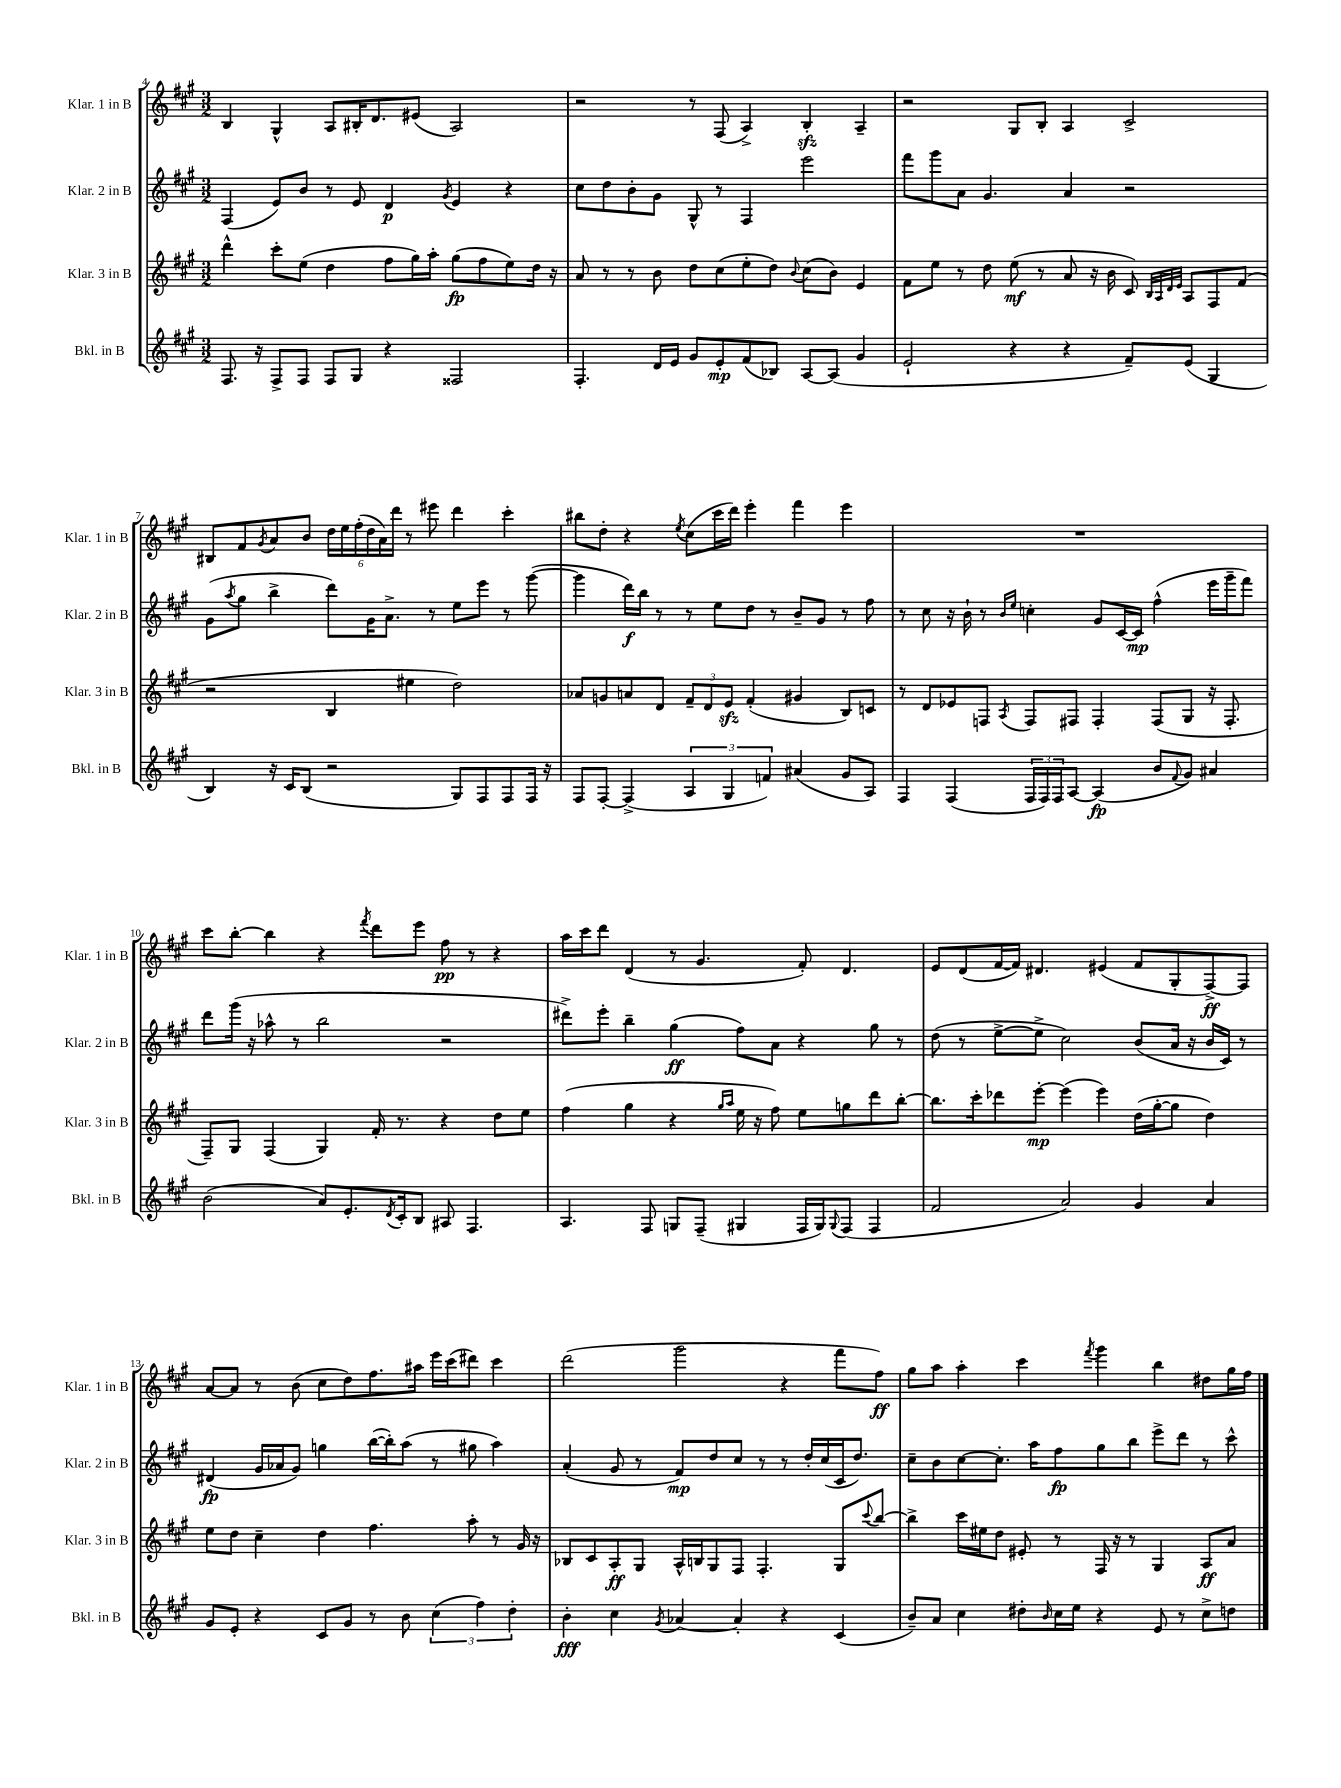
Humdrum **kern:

**kern	**dynam	**kern	**dynam	**kern	**dynam	**kern	**dynam
*part4	*part4	*part3	*part3	*part2	*part2	*part1	*part1
*staff4	*staff4	*staff3	*staff3	*staff2	*staff2	*staff1	*staff1
*I"Bkl. in B	*	*I"Klar. 3 in B	*	*I"Klar. 2 in B	*	*I"Klar. 1 in B	*
*I'Bkl. in B	*	*I'Klar. 3 in B	*	*I'Klar. 2 in B	*	*I'Klar. 1 in B	*
*clefG2	*	*clefG2	*	*clefG2	*	*clefG2	*
*k[f#c#g#]	*	*k[f#c#g#]	*	*k[f#c#g#]	*	*k[f#c#g#]	*
*M3/2	*	*M3/2	*	*M3/2	*	*M3/2	*
=4	=4	=4	=4	=4	=4	=4	=4
8.F#/	.	4ddd^^\	.	(4F#/	.	4B/	.
16r	.	.	.	.	.	.	.
8F#^/L	.	8ccc#'\L	.	8e/L)	.	4G#^^/	.
8F#/J	.	(8ee\J	.	8b/J	.	.	.
8F#/L	.	4dd\	.	8r	.	8A/L	.
8G#/J	.	.	.	8e/	.	16B#X'/K	.
.	.	.	.	.	.	8.d/	.
4r	.	8ff#\L	.	4d/	p	.	.
.	.	16gg#\L)	.	.	.	(8e#X/J	.
.	.	16aa'\JJ	.	.	.	.	.
.	.	.	.	8qg#/	.	.	.
2F##X/	.	(8gg#\L	fp	4e/	.	2A/)	.
.	.	8ff#\	.	.	.	.	.
.	.	8ee\)	.	4r	.	.	.
.	.	16dd\Jk	.	.	.	.	.
.	.	16r	.	.	.	.	.
=5	=5	=5	=5	=5	=5	=5	=5
4.F#'/	.	8a/	.	8cc#\L	.	2r	.
.	.	8r	.	8dd\	.	.	.
.	.	8r	.	8b'\	.	.	.
16d/LL	.	8b\	.	8g#\J	.	.	.
16e/JJ	.	.	.	.	.	.	.
8g#/L	.	8dd\L	.	8G#^^/	.	8r	.
8e'/	mp	(8cc#\	.	8r	.	(8F#/	.
(8f#/	.	8ee'\	.	4F#/	.	4A^/)	.
8B-X/J)	.	8dd\J)	.	.	.	.	.
.	.	8qqb/	.	.	.	.	.
[8A/L	.	(8cc#\L	.	2eee\	.	4Bzz'/	.
(8A/J]	.	8b\J)	.	.	.	.	.
4g#/	.	4e/	.	.	.	4A~/	.
=6	=6	=6	=6	=6	=6	=6	=6
2e`/	.	8f#\L	.	8fff#\L	.	2r	.
.	.	8ee\J	.	8ggg#\	.	.	.
.	.	8r	.	8a\J	.	.	.
.	.	8dd\	.	4.g#/	.	.	.
4r	.	(8ee\	mf	.	.	8G#/L	.
.	.	8r	.	.	.	8B'/J	.
4r	.	8a/	.	4a/	.	4A/	.
.	.	16r	.	.	.	.	.
.	.	16b\	.	.	.	.	.
8f#~/L)	.	8c#/)	.	2r	.	2c#^/	.
.	.	32qqB/LLL	.	.	.	.	.
.	.	32qqA/	.	.	.	.	.
.	.	32qqd/	.	.	.	.	.
.	.	32qqe/JJJ	.	.	.	.	.
(8e/J	.	8A/L	.	.	.	.	.
4G#/	.	8F#/	.	.	.	.	.
.	.	(8f#/J	.	.	.	.	.
!!LO:LB:g=z
=7	=7	=7	=7	=7	=7	=7	=7
4B/)	.	2r	.	(8g#\L	.	8B#X/L	.
.	.	.	.	8qaa/	.	.	.
.	.	.	.	8gg#\J	.	8f#/	.
.	.	.	.	.	.	8qg#/	.
16r	.	.	.	4bb^\	.	8a/	.
16c#/KL	.	.	.	.	.	.	.
(8B/J	.	.	.	.	.	8b/J	.
2r	.	4B/	.	8ddd\L)	.	24dd\LL	.
.	.	.	.	.	.	24ee\	.
.	.	.	.	.	.	(24ff#'\	.
.	.	.	.	16g#\K	.	24dd\	.
.	.	.	.	.	.	24a\)	.
.	.	.	.	8.a^\J	.	.	.
.	.	.	.	.	.	24ddd\JJ	.
.	.	4ee#X\	.	.	.	8r	.
.	.	.	.	8r	.	8eee#X\	.
8G#/L)	.	2dd\)	.	8ee\L	.	4ddd\	.
8F#/	.	.	.	8eee\J	.	.	.
8F#/	.	.	.	8r	.	4ccc#'\	.
16F#/Jk	.	.	.	([8ggg#\	.	.	.
16r	.	.	.	.	.	.	.
=8	=8	=8	=8	=8	=8	=8	=8
8F#/L	.	8a-X/L	.	4ggg#\]	.	8bb#X\L	.
[8F#'/J	.	8gn/	.	.	.	8dd'\J	.
(4F#^/]	.	8an/	.	16ddd\LL)	f	4r	.
.	.	.	.	16bb\JJ	.	.	.
.	.	8d/J	.	8r	.	.	.
.	.	.	.	.	.	8qee/	.
6A/	.	12f#~/L	.	8r	.	(8cc#\L	.
.	.	12d/	.	.	.	.	.
.	.	.	.	8ee\L	.	16ccc#\L	.
6G#/	.	12ezz/J	.	.	.	.	.
.	.	.	.	.	.	16ddd\JJ)	.
.	.	(4f#'/	.	8dd\J	.	4eee'\	.
6fn/)	.	.	.	.	.	.	.
.	.	.	.	8r	.	.	.
(4a#X/	.	4g#X/	.	8b~/L	.	4fff#\	.
.	.	.	.	8g#/J	.	.	.
8g#/L	.	8B/L)	.	8r	.	4eee\	.
8A/J)	.	8cn/J	.	8ff#\	.	.	.
=9	=9	=9	=9	=9	=9	=9	=9
4F#/	.	8r	.	8r	.	1.r	.
.	.	8d/L	.	8cc#\	.	.	.
(4F#/	.	8e-X/	.	16r	.	.	.
.	.	.	.	16b`\	.	.	.
.	.	8Fn/J	.	8r	.	.	.
.	.	.	.	16qqb/LL	.	.	.
.	.	8qA/	.	16qqee/JJ	.	.	.
24F#/LL	.	8F/L	.	4ccn'\	.	.	.
24F#/)	.	.	.	.	.	.	.
24F#/J	.	.	.	.	.	.	.
[8A/J	.	8F#X/J	.	.	.	.	.
(4A/]	fp	4F#'/	.	8g#/L	.	.	.
.	.	.	.	[16c#/L	.	.	.
.	.	.	.	16c#/JJ]	mp	.	.
8b/L	.	(8F#/L	.	(4ff#^^\	.	.	.
8qqf#/	.	.	.	.	.	.	.
8g#/J)	.	8G#/J	.	.	.	.	.
4a#X/	.	16r	.	16eee\LL	.	.	.
.	.	8.F#'/	.	16ggg#~\J	.	.	.
.	.	.	.	8fff#\J)	.	.	.
!!LO:LB:g=z
=10	=10	=10	=10	=10	=10	=10	=10
(2b\	.	8F#~/L)	.	8ddd\L	.	8ccc#\L	.
.	.	8G#/J	.	(16ggg#\Jk	.	[8bb'\J	.
.	.	.	.	16r	.	.	.
.	.	(4F#/	.	8aa-X^^\	.	4bb\]	.
.	.	.	.	8r	.	.	.
8a/L)	.	4G#/)	.	2bb\	.	4r	.
8.e'/	.	.	.	.	.	.	.
.	.	.	.	.	.	8qfff#/	.
.	.	16f#'/	.	.	.	8ddd\L	.
8qd/	.	.	.	.	.	.	.
16c#'/k	.	8.r	.	.	.	.	.
8B/J	.	.	.	.	.	8eee\J	.
8A#X/	.	4r	.	2r	.	8ff#\	pp
4.F#/	.	.	.	.	.	8r	.
.	.	8dd\L	.	.	.	4r	.
.	.	8ee\J	.	.	.	.	.
=11	=11	=11	=11	=11	=11	=11	=11
4.A/	.	(4ff#\	.	8ddd#X^\L)	.	16aa\LL	.
.	.	.	.	.	.	16ccc#\J	.
.	.	.	.	8eee'\J	.	8ddd\J	.
.	.	4gg#\	.	4bb~\	.	(4d/	.
8F#/	.	.	.	.	.	.	.
8Gn/L	.	4r	.	(4gg#\	ff	8r	.
(8F#~/J	.	.	.	.	.	4.g#/	.
.	.	16qqgg#/LL	.	.	.	.	.
.	.	16qqaa/JJ	.	.	.	.	.
4G#X/	.	16ee\	.	8ff#\L)	.	.	.
.	.	16r	.	.	.	.	.
.	.	8ff#\)	.	8a\J	.	.	.
16F#/LL	.	8ee\L	.	4r	.	8f#'/)	.
16G#/J)	.	.	.	.	.	.	.
8qqG#/	.	.	.	.	.	.	.
(8F#/J	.	8ggn\	.	.	.	4.d/	.
4F#/	.	8ddd\	.	8gg#\	.	.	.
.	.	[8bb'\J	.	8r	.	.	.
=12	=12	=12	=12	=12	=12	=12	=12
2f#/	.	8.bb\L]	.	(8dd\	.	8e/L	.
.	.	.	.	8r	.	(8d/	.
.	.	16ccc#'\k	.	.	.	.	.
.	.	8ddd-X\	.	[8ee^\L	.	[16f#/L	.
.	.	.	.	.	.	16f#/JJ])	.
.	.	[8eee'\J	mp	8ee^\J]	.	4.d#X/	.
2a/)	.	(4eee\]	.	2cc#\)	.	.	.
.	.	4eee\)	.	.	.	(4e#X/	.
4g#/	.	(16dd\LL	.	(8b/L	.	8f#/L	.
.	.	[16gg#'\J	.	.	.	.	.
.	.	8gg#\J]	.	16a/Jk	.	8G#'/	.
.	.	.	.	16r	.	.	.
4a/	.	4dd\)	.	16b/LL	.	[8F#^/)	ff
.	.	.	.	16c#/JJ)	.	.	.
.	.	.	.	8r	.	8F#/J]	.
!!LO:LB:g=z
=13	=13	=13	=13	=13	=13	=13	=13
8g#/L	.	8ee\L	.	(4d#X/	fp	[8a/L	.
8e'/J	.	8dd\J	.	.	.	8a/J]	.
4r	.	4cc#~\	.	16g#/LL	.	8r	.
.	.	.	.	16a-X/J	.	.	.
.	.	.	.	8g#/J)	.	(8b\	.
8c#/L	.	4dd\	.	4ggn\	.	8cc#\L	.
8g#/J	.	.	.	.	.	8dd\)	.
8r	.	4.ff#\	.	([16bb\LL	.	8.ff#\	.
.	.	.	.	16bb'\J])	.	.	.
8b\	.	.	.	(8aa\J	.	.	.
.	.	.	.	.	.	16aa#X\Jk	.
(6cc#\	.	.	.	8r	.	16eee\LL	.
.	.	.	.	.	.	(16ccc#\J	.
.	.	8aa'\	.	8gg#X\	.	8ddd#X\J)	.
6ff#\)	.	.	.	.	.	.	.
.	.	8r	.	4aa\)	.	4ccc#\	.
6dd'\	.	.	.	.	.	.	.
.	.	16g#/	.	.	.	.	.
.	.	16r	.	.	.	.	.
=14	=14	=14	=14	=14	=14	=14	=14
4b'\	fff	8B-X/L	.	(4a'/	.	(2ddd\	.
.	.	8c#/	.	.	.	.	.
4cc#\	.	8A'/	ff	8g#/	.	.	.
.	.	8G#/J	.	8r	.	.	.
8qg#/	.	.	.	.	.	.	.
[4a-X/	.	16A^^/LL	.	8f#/L)	mp	2ggg#\	.
.	.	16Bn/J	.	.	.	.	.
.	.	8G#/	.	8dd/	.	.	.
4a-'/]	.	8F#/J	.	8cc#/J	.	.	.
.	.	4.F#'/	.	8r	.	.	.
4r	.	.	.	8r	.	4r	.
.	.	.	.	16dd'/LL	.	.	.
.	.	.	.	(16cc#/	.	.	.
(4c#/	.	8G#/L	.	16c#/J	.	8fff#\L	.
.	.	.	.	8.dd/J)	.	.	.
.	.	8qqccc#/	.	.	.	.	.
.	.	[8bb/J	.	.	.	8ff#\J)	ff
=15	=15	=15	=15	=15	=15	=15	=15
8b~/L)	.	4bb^\]	.	8cc#~\L	.	8gg#\L	.
8a/J	.	.	.	8b\	.	8aa\J	.
4cc#\	.	16ccc#\LL	.	[8cc#\	.	4aa'\	.
.	.	16ee#X\J	.	.	.	.	.
.	.	8dd\J	.	8.cc#'\J]	.	.	.
8dd#X'\L	.	8e#X'/	.	.	.	4ccc#\	.
.	.	.	.	16aa\KL	.	.	.
16qqb/	.	.	.	.	.	.	.
16cc#\L	.	8r	.	8ff#\	fp	.	.
16ee\JJ	.	.	.	.	.	.	.
.	.	.	.	.	.	8qfff#/	.
4r	.	16F#/	.	8gg#\	.	4ggg#\	.
.	.	16r	.	.	.	.	.
.	.	8r	.	8bb\J	.	.	.
8e/	.	4G#/	.	8eee^\L	.	4bb\	.
8r	.	.	.	8ddd\J	.	.	.
8cc#^\L	.	8A/L	ff	8r	.	8dd#X\L	.
8ddn\J	.	8a/J	.	8ccc#^^\	.	16gg#\L	.
.	.	.	.	.	.	16ff#\JJ	.
==	==	==	==	==	==	==	==
*-	*-	*-	*-	*-	*-	*-	*-
